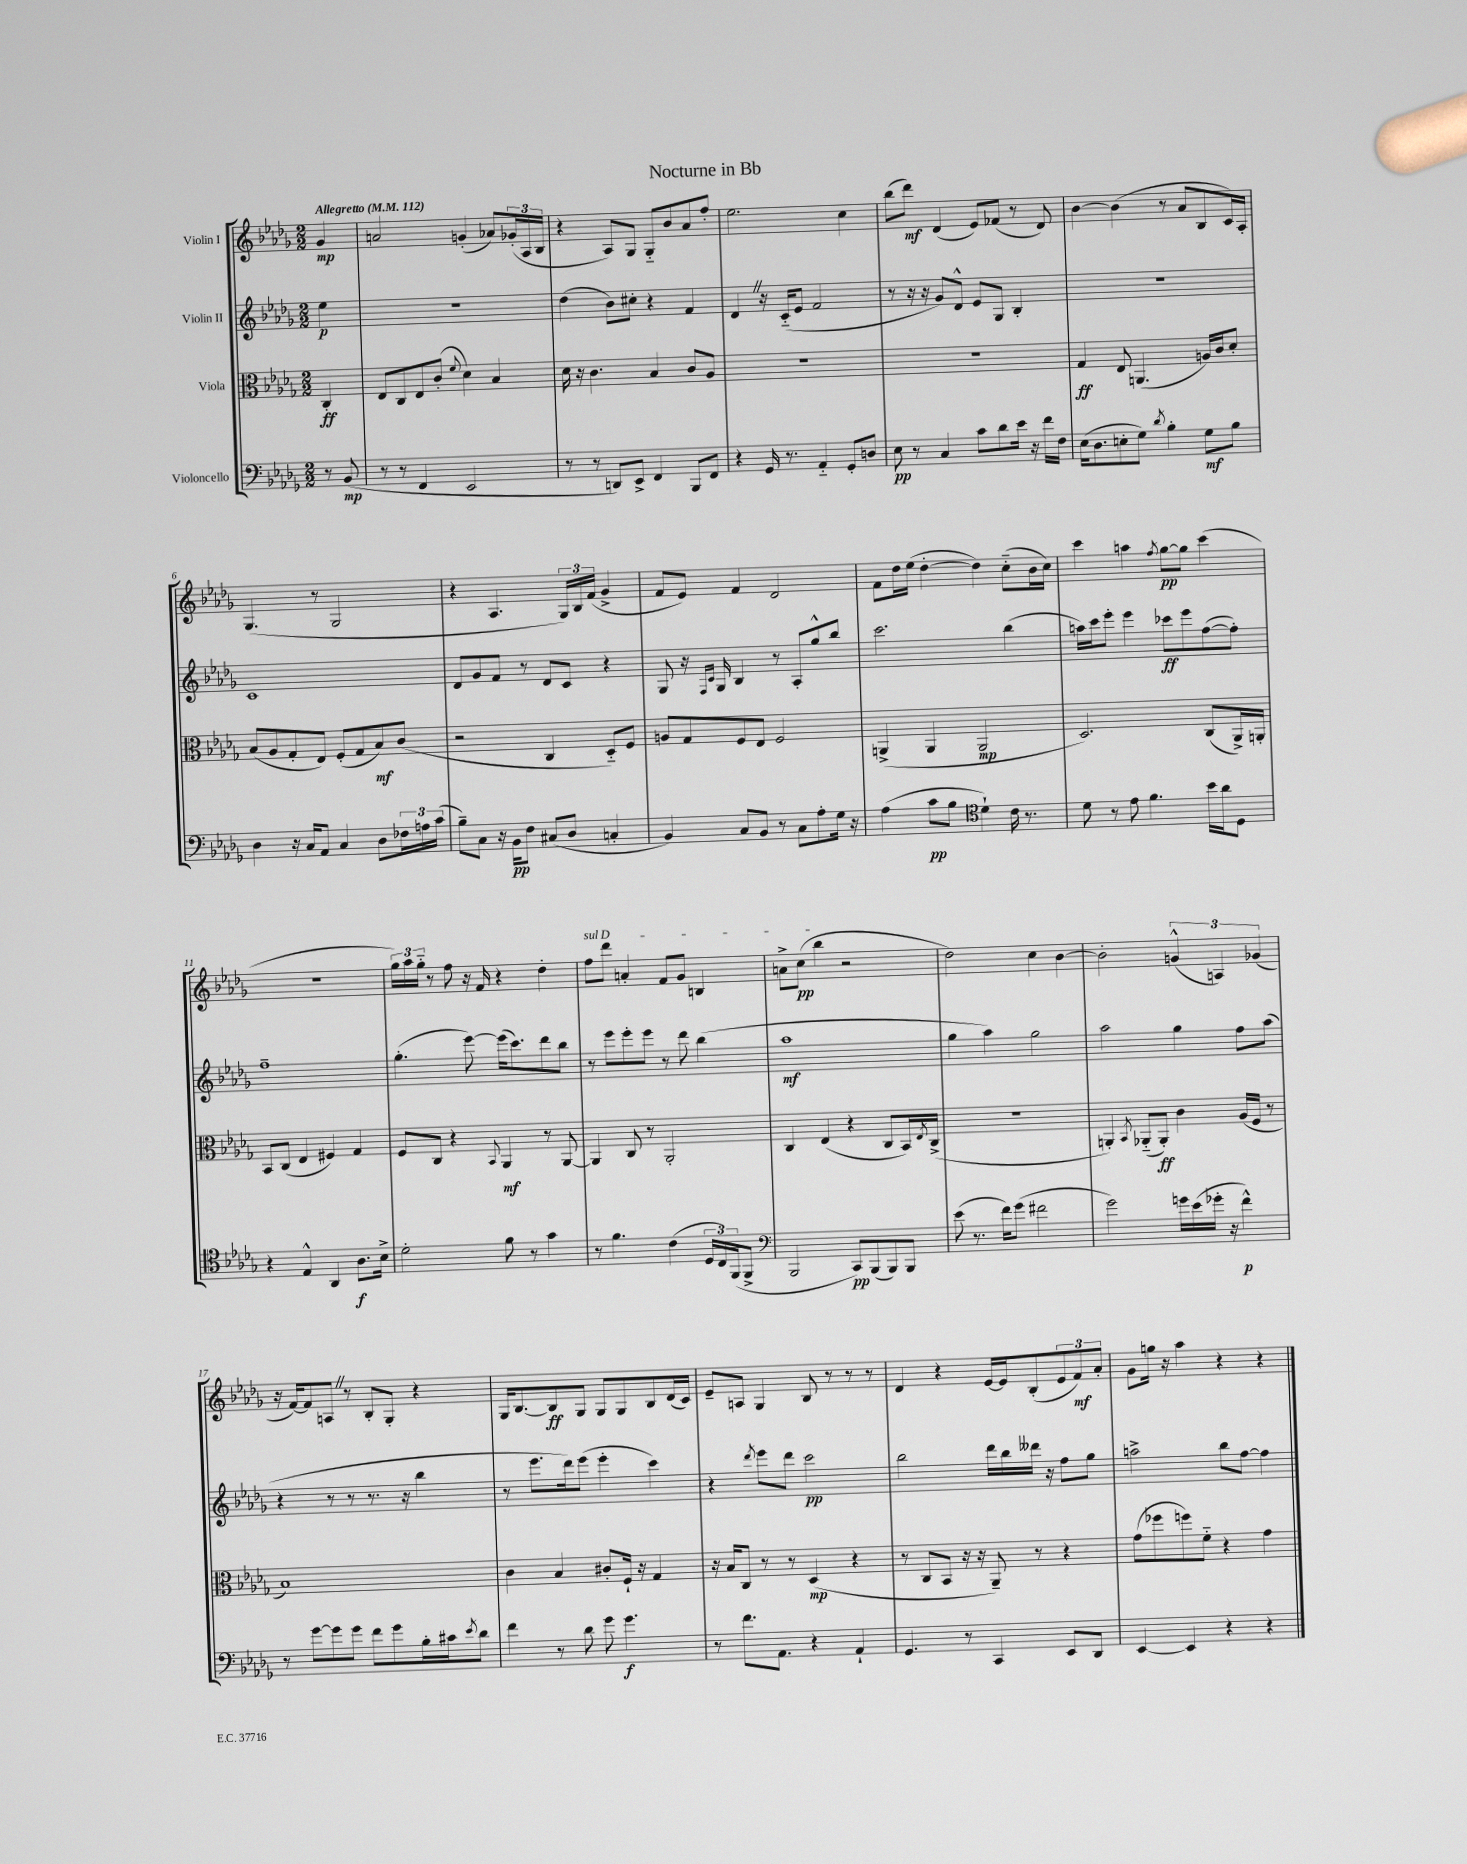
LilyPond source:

\header { title = "Nocturne in Bb" }
<<
\new StaffGroup <<
\new Staff = "s0" \with { instrumentName = "Violin I" } {
    \clef treble \key des \major \numericTimeSignature \time 2/2 \partial 4 \tempo "Allegretto" 4 = 112
    ges'4\mp |
    a'2 g'4-.( aes'8) \tuplet 3/2 { ges'16-.( aes16 bes16 } |
    r4 aes8) ges8 ges8-_ bes'8 aes'8 f''8-. |
    ees''2. c''4 |
    bes''8( des'''8\mf) des'4( ees'8) fes'8( r8 des'8) |
    bes'4~ bes'4( r8 aes'8 bes8 c'16) aes16-. |
    ges4.( r8 ges2 |
    r4 aes4. \tuplet 3/2 { ges16) bes16 f'16( } ges'4-> |
    f'8 ees'8) f'4 des'2 |
    f'8 des''16 ees''16( des''4~-. des''4) c''8-_( bes'16 c''16) |
    c'''4 a''4 \acciaccatura { f''8 } ges''8~\pp ges''8 c'''4( |
    r1 |
    \tuplet 3/2 { ges''16) aes''16 ges''16-_ } r8 f''8 r16 f'16 r4 des''4-. |
    \once \override TextSpanner.bound-details.left.text = \markup { \italic "sul D" } f''8\startTextSpan des'''8 a'4-. f'8 ges'8 b4 |
    a'8-> c''8\pp( bes''4\stopTextSpan r2 |
    des''2) c''4 bes'4~ |
    bes'2-. \tuplet 3/2 { g'4-^( a4) ges'4( } |
    r16 f'16~) f'8 a8 \once \override BreathingSign.text = \markup { \musicglyph "scripts.caesura.straight" } \breathe r8 bes8-. ges8-. r4 |
    ges16 bes8.~ bes8\ff ges8 ges8 ges8 bes8 des'16( c'16) |
    ees'8-- a8 ges4 bes8 r8 r8 r8 |
    des'4 r4 ees'16~ ees'16 bes8-.( \tuplet 3/2 { ees'8 f'8\mf) aes'8-. } |
    ges'8 g''16 r16 aes''4 r4 r4 \bar "|." |
}
\new Staff = "s1" \with { instrumentName = "Violin II" } {
    \clef treble \key des \major \numericTimeSignature \time 2/2 \partial 4
    ees''4\p |
    R1 |
    des''4( bes'8) cis''8-. r4 f'4 |
    des'4 \once \override BreathingSign.text = \markup { \musicglyph "scripts.caesura.straight" } \breathe r16 c'16-_( ees'8 f'2 |
    r8 r16 r16 ges'8) des'8-^ ees'8 ges8 bes4-. |
    R1 |
    c'1 |
    des'8 ges'8 f'8 r8 des'8 c'8 r4 |
    ges8 r16 \grace { f16 c'16 } ges16 bes4 r8 aes8-. ges''8-^ bes''8 |
    c'''2. bes''4( |
    a''16) c'''16 ees'''8-. ees'''4 ces'''8\ff ees'''8 f''8~( f''8-.) |
    f''1-- |
    ges''4.-.( ees'''8~) ees'''16( c'''8.) des'''8 bes''8 |
    r8 ees'''8 ees'''8-. ees'''8 r8 des'''8 bes''4( |
    aes''1\mf |
    ges''4 aes''4) ges''2 |
    aes''2 ges''4 f''8 aes''8( |
    r4 r8 r8 r8. r16 bes''4 |
    r8 ees'''8. des'''16) ees'''8( ees'''4-. c'''4) |
    r4 \acciaccatura { des'''8 } ees'''8 des'''8 c'''2\pp |
    bes''2 des'''16 bes''16 deses'''16 r16 f''8 ges''8 |
    a''2-> bes''8 f''8~ f''4 \bar "|." |
}
\new Staff = "s2" \with { instrumentName = "Viola" } {
    \clef alto \key des \major \numericTimeSignature \time 2/2 \partial 4
    c4-.\ff |
    ees8 c8 ees8 c'8-.( \appoggiatura { f'8 } des'4) bes4 |
    des'16 r16 c'4. bes4 c'8 aes8 |
    R1 |
    R1 |
    ges4\ff ees8 a,4.( a16) c'16 des'8-. |
    bes8( aes8 ges8-. ees8) f8-.( ges8 bes8\mf) c'8( |
    r2 c4 des8-_) f8 |
    a8 ges8 f8 ees8 f2 |
    a,4->( a,4 a,2\mp |
    des2.) c8( aes,16->) a,16-. |
    bes,8 c8( ees4 fis4) ges4 |
    f8 c8 r4 \appoggiatura { bes,8 } aes,4\mf r8 aes,8~ |
    aes,4 c8 r8 aes,2-. |
    c4 ees4( r4 c8 bes,16) \acciaccatura { ees8 } c16->( |
    R1 |
    a,4-.) \acciaccatura { bes,8 } aes,8-_( aes,8-.\ff) c'4 aes16( f16 r8 |
    bes1) |
    c'4 bes4 cis'8-. f16-! r16 ges4 |
    r16 bes16 c8 r8 r8 des4\mp( r4 |
    r8 c8 bes,8 r16 r16 aes,8--) r8 r4 |
    ges'8( fes''8 f''8) f'8-_ r4 ges'4 \bar "|." |
}
\new Staff = "s3" \with { instrumentName = "Violoncello" } {
    \clef bass \key des \major \numericTimeSignature \time 2/2 \partial 4
    r8 bes,8\mp( |
    r8 r8 f,4 ees,2 |
    r8 r8 d,8) ees,8-> f,4 bes,,8 f,8 |
    r4 ges,16 r8. aes,4-_ ges,8-. d8 |
    ees8\pp r8 c4 c'8 des'8 ees'16 r16 f'16 f16 |
    ees16( des8. e8-. ges8) \acciaccatura { des'8 } bes4-. ges8\mf bes8 |
    des4 r16 c16 aes,8 c4 des8 \tuplet 3/2 { fes16 a16 c'16( } |
    bes8--) c8 r16 bes,16\pp f8 cis8( des8 c4-. |
    bes,4) c8 bes,8 r8 c8 aes8-. ges16 r16 |
    aes4( c'8\pp bes8 \clef tenor des'4-!) c'16 r8. |
    des'8 r8 ees'8 f'4. bes'16 aes'16 des8 |
    r4 ees4-^ aes,4 aes8.\f bes16-> |
    des'2-. f'8 r8 ges'4 |
    r8 f'4. c'4( \tuplet 3/2 { des16 c16) f,16( } f,8-> |
    \clef bass bes,,2 c,8\pp) bes,,8( bes,,8) bes,,8 |
    ees'8( r8. f'16) ges'8( fis'2 |
    ges'2) g'16 ees'16( ges'16-. r16 f'4-^\p) |
    r8 ges'8~ ges'8 ges'8 f'8 ges'8 bes16-. cis'16 \acciaccatura { ees'8 } des'8 |
    f'4 r8 des'8 ges'8 ges'4.\f |
    r8 f'8. aes,8. r4 aes,4-! |
    ges,4. r8 c,4 ees,8 des,8 |
    ees,4~ ees,4 r4 r4 \bar "|." |
}
>>
>>
